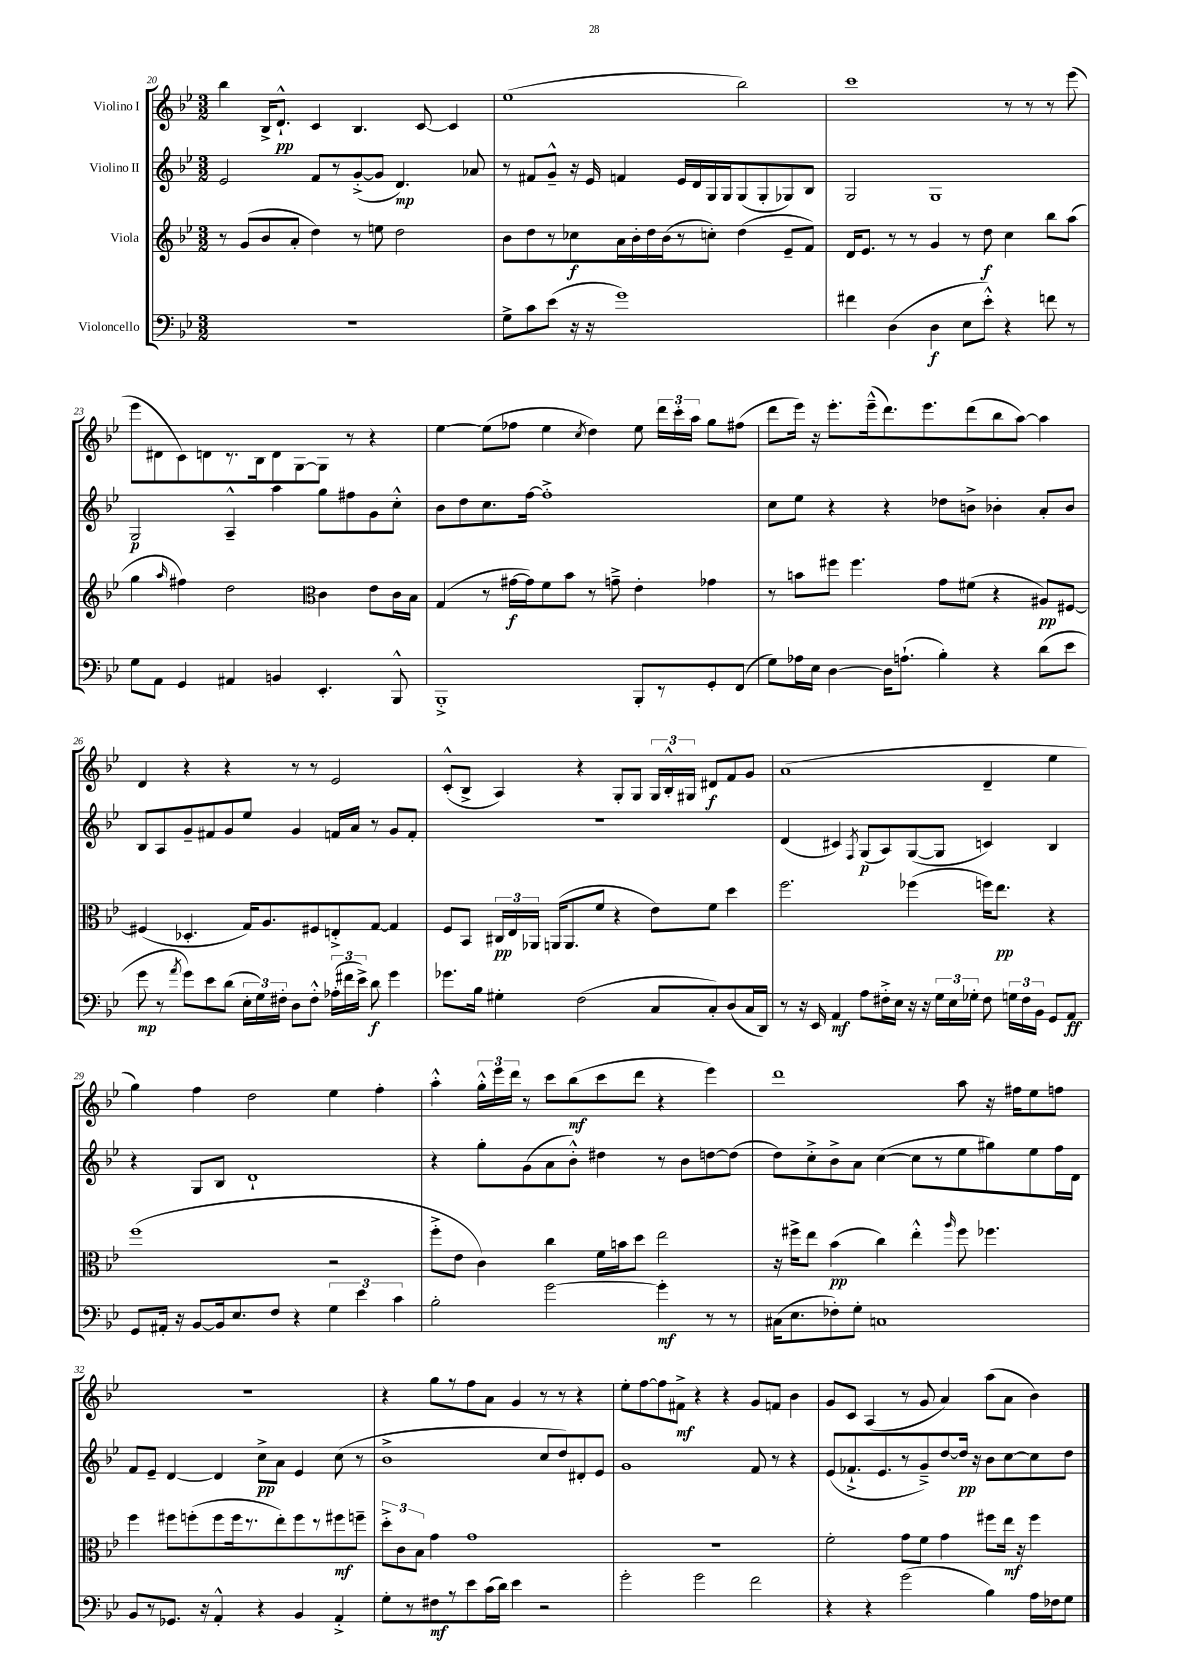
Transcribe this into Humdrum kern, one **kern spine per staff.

**kern	**dynam	**kern	**dynam	**kern	**dynam	**kern	**dynam
*part4	*part4	*part3	*part3	*part2	*part2	*part1	*part1
*staff4	*staff4	*staff3	*staff3	*staff2	*staff2	*staff1	*staff1
*I"Violoncello	*	*I"Viola	*	*I"Violino II	*	*I"Violino I	*
*clefF4	*	*clefG2	*	*clefG2	*	*clefG2	*
*k[b-e-]	*	*k[b-e-]	*	*k[b-e-]	*	*k[b-e-]	*
*M3/2	*	*M3/2	*	*M3/2	*	*M3/2	*
=20	=20	=20	=20	=20	=20	=20	=20
1.r	.	8r	.	2e-/	.	4bb-\	.
.	.	(8g/L	.	.	.	.	.
.	.	8b-/	.	.	.	16B-^/KL	.
.	.	.	.	.	.	8.d`^^/J	pp
.	.	8a'/J	.	.	.	.	.
.	.	4dd\)	.	8f/L	.	4c/	.
.	.	.	.	8r	.	.	.
.	.	8r	.	([8g'^/	.	4.B-/	.
.	.	8een\	.	8g/J]	.	.	.
.	.	2dd\	.	4.d/)	mp	.	.
.	.	.	.	.	.	[8c/	.
.	.	.	.	.	.	4c/]	.
.	.	.	.	8a-X/	.	.	.
=21	=21	=21	=21	=21	=21	=21	=21
8G^\L	.	8b-\L	.	8r	.	(1ee-	.
8c\	.	8dd\	.	8f#X/L	.	.	.
(8e-\J	.	8r	.	8g~^^/J	.	.	.
16r	.	8cc-X\	f	16r	.	.	.
16r	.	.	.	16e-/	.	.	.
1g)	.	16a\L	.	4fn/	.	.	.
.	.	16b-'\	.	.	.	.	.
.	.	16dd\	.	.	.	.	.
.	.	(16b-\J	.	.	.	.	.
.	.	8r	.	16e-/LL	.	.	.
.	.	.	.	16d/	.	.	.
.	.	8ccn'\J)	.	16G/	.	.	.
.	.	.	.	16G/J	.	.	.
.	.	(4dd\	.	(8G/	.	2bb-\)	.
.	.	.	.	8G'/	.	.	.
.	.	8e-~/L	.	8G-X/)	.	.	.
.	.	8f/J)	.	8B-/J	.	.	.
=22	=22	=22	=22	=22	=22	=22	=22
4f#X\	.	16d/KL	.	2G/	.	1ccc	.
.	.	8.e-/J	.	.	.	.	.
(4D\	.	8r	.	.	.	.	.
.	.	8r	.	.	.	.	.
4D\	f	4g/	.	1G	.	.	.
8E-\L	.	8r	.	.	.	.	.
8e-'^^\J)	.	8dd\	f	.	.	.	.
4r	.	4cc\	.	.	.	8r	.
.	.	.	.	.	.	8r	.
8fn\	.	8bb-\L	.	.	.	8r	.
8r	.	(8aa\J	.	.	.	(8eee-\	.
!!LO:LB:g=z
=23	=23	=23	=23	=23	=23	=23	=23
8G\L	.	4gg\	.	2G/	p	8eee-\L	.
8AA\J	.	.	.	.	.	8d#X\	.
.	.	16qqaa/	.	.	.	.	.
4GG/	.	4ff#X\)	.	.	.	8c\)	.
.	.	.	.	.	.	8dn\	.
4AA#X/	.	2dd\	.	4A~^^/	.	8.r	.
.	.	.	.	.	.	16B-\k	.
4BBn/	.	.	.	4aa\	.	8d\	.
.	.	.	.	.	.	[8G\	.
*	*	*clefC3	*	*	*	*	*
4.EE-'/	.	4c\	.	8gg\L	.	8G\J]	.
.	.	.	.	8ff#X\	.	8r	.
.	.	8e-\L	.	8g\	.	4r	.
8BBB-^^/	.	16c\L	.	8cc'^^\J	.	.	.
.	.	16B-\JJ	.	.	.	.	.
=24	=24	=24	=24	=24	=24	=24	=24
1BBB-'^	.	(4G/	.	8b-\L	.	[4ee-\	.
.	.	.	.	8dd\	.	.	.
.	.	8r	.	8.cc\	.	(8ee-\L]	.
.	.	[16g#X\LL	f	.	.	8ff-X\J	.
.	.	16g#\J])	.	[16ff\Jk	.	.	.
.	.	8f\	.	1ff'^]	.	4ee-\	.
.	.	8b-\J	.	.	.	.	.
.	.	.	.	.	.	8qcc/	.
.	.	8r	.	.	.	4dd\)	.
.	.	8gn~^\	.	.	.	.	.
8BBB-'/L	.	4e-'\	.	.	.	8ee-\	.
8r	.	.	.	.	.	24ddd\LL	.
.	.	.	.	.	.	24ccc'\	.
.	.	.	.	.	.	24aa\JJ	.
8GG'/	.	4g-X\	.	.	.	8gg\L	.
(8FF/J	.	.	.	.	.	(8ff#X\J	.
=25	=25	=25	=25	=25	=25	=25	=25
8G\L)	.	8r	.	8cc\L	.	8ddd\L	.
16A-X\L	.	8bn\L	.	8ee-\J	.	16eee-\Jk)	.
16E-\JJ	.	.	.	.	.	16r	.
[4D\	.	8ff#X\J	.	4r	.	8.eee-'\L	.
.	.	4.ff#\	.	.	.	.	.
.	.	.	.	.	.	(16eee-~^^\k	.
16D\KL]	.	.	.	4r	.	8.ddd\)	.
(8.An`\J	.	.	.	.	.	.	.
.	.	.	.	.	.	8.eee-\	.
4B-'\)	.	8g\L	.	8dd-X\L	.	.	.
.	.	(8f#X\J	.	8bn^\J	.	(8ddd\	.
4r	.	4r	.	4b-X'\	.	8bb-\	.
.	.	.	.	.	.	[8aa\J)	.
(8d\L	.	8A#X/L)	pp	8a'/L	.	4aa\]	.
8e-\J	.	[8F#X/J	.	8b-/J	.	.	.
!!LO:LB:g=z
=26	=26	=26	=26	=26	=26	=26	=26
8g\	mp	(4F#X/]	.	8B-/L	.	4d/	.
8r	.	.	.	8A/	.	.	.
8qa/	.	.	.	.	.	.	.
8g\L)	.	4.D-X'/	.	8g~/	.	4r	.
8e-\	.	.	.	8f#X/	.	.	.
(8d\J	.	.	.	8g/	.	4r	.
24E-'\LL	.	16G/KL)	.	8ee-/J	.	.	.
24G\)	.	.	.	.	.	.	.
.	.	8.A/	.	.	.	.	.
24F#X'\JJ	.	.	.	.	.	.	.
8D\L	.	.	.	4g/	.	8r	.
8F#'^^\J	.	8F#X/	.	.	.	8r	.
(24A-X'\LL	.	8En'^/	.	16fn/LL	.	2e-/	.
24f#X\	.	.	.	.	.	.	.
.	.	.	.	16a/JJ	.	.	.
24e-^\JJ)	.	.	.	.	.	.	.
8d\	f	[8G/J	.	8r	.	.	.
4g\	.	4G/]	.	8g/L	.	.	.
.	.	.	.	8f'/J	.	.	.
=27	=27	=27	=27	=27	=27	=27	=27
8.g-X\L	.	8F/L	.	1.r	.	(8c'^^/L	.
.	.	8BB-/J	.	.	.	8B-^/J	.
16B-\Jk	.	.	.	.	.	.	.
4G#X'\	.	24C#X/LL	pp	.	.	4A/)	.
.	.	24E-/	.	.	.	.	.
.	.	24AA-X/JJ	.	.	.	.	.
.	.	(16AAn/KL	.	.	.	.	.
.	.	8.AA/	.	.	.	.	.
(2F\	.	.	.	.	.	4r	.
.	.	8f/J	.	.	.	.	.
.	.	4r	.	.	.	8G'/L	.
.	.	.	.	.	.	8G/J	.
8C/L	.	8e-\L)	.	.	.	24G/LL	.
.	.	.	.	.	.	24B-'^^/	.
.	.	.	.	.	.	24G#X/JJ	.
8C'/)	.	8f\J	.	.	.	8d#X/L	f
(8D/	.	4dd\	.	.	.	8f/	.
16C/L	.	.	.	.	.	8g/J	.
16DD/JJ)	.	.	.	.	.	.	.
=28	=28	=28	=28	=28	=28	=28	=28
8r	.	2.ff\	.	(4d/	.	(1a	.
16r	.	.	.	.	.	.	.
16EE-/	.	.	.	.	.	.	.
4AA/	mf	.	.	4c#X/)	.	.	.
.	.	.	.	8qF/	.	.	.
8A\L	.	.	.	(8G/L	p	.	.
16F#X'^\L	.	.	.	8A/)	.	.	.
16E-\JJ	.	.	.	.	.	.	.
16r	.	(4ff-X\	.	([8G/	.	.	.
16r	.	.	.	.	.	.	.
24G\LL	.	.	.	8G/J]	.	.	.
24E-\	.	.	.	.	.	.	.
24G-X'\JJ	.	.	.	.	.	.	.
8F#\	.	16ffn\KL)	.	4cn/)	.	4d~/	.
.	.	8.ee-\J	pp	.	.	.	.
24Gn\LL	.	.	.	.	.	.	.
24F#\	.	.	.	.	.	.	.
24BB-\JJ	.	.	.	.	.	.	.
8GG/L	.	4r	.	4B-/	.	4ee-\	.
8AA/J	ff	.	.	.	.	.	.
!!LO:LB:g=z
=29	=29	=29	=29	=29	=29	=29	=29
8GG/L	.	(1ff	.	4r	.	4gg\)	.
16AA#X'/Jk	.	.	.	.	.	.	.
16r	.	.	.	.	.	.	.
[8BB-/L	.	.	.	8G/L	.	4ff\	.
16BB-/k]	.	.	.	8B-/J	.	.	.
8.E-/	.	.	.	.	.	.	.
.	.	.	.	1d`	.	2dd\	.
8F/J	.	.	.	.	.	.	.
4r	.	.	.	.	.	.	.
6G\	.	2r	.	.	.	4ee-\	.
6e-\	.	.	.	.	.	.	.
.	.	.	.	.	.	4ff'\	.
6c\	.	.	.	.	.	.	.
=30	=30	=30	=30	=30	=30	=30	=30
2B-'\	.	8ff'^\L	.	4r	.	4aa'^^\	.
.	.	8e-\J	.	.	.	.	.
.	.	4c\)	.	8gg'\L	.	24gg'^^\LL	.
.	.	.	.	.	.	24eee-\	.
.	.	.	.	.	.	24ddd\JJ	.
.	.	.	.	(8g\	.	8r	.
[2g\	.	4cc\	.	8a\	.	8ccc\L	.
.	.	.	.	8b-'^^\J)	.	(8bb-\	mf
.	.	16f\LL	.	4dd#X\	.	8ccc\	.
.	.	16bn\J	.	.	.	.	.
.	.	8dd\J	.	.	.	8ddd\J	.
4g'\]	mf	2ee-\	.	8r	.	4r	.
.	.	.	.	8b-\L	.	.	.
8r	.	.	.	[8ddn\	.	4eee-\)	.
8r	.	.	.	(8dd\J]	.	.	.
=31	=31	=31	=31	=31	=31	=31	=31
(16C#X\KL	.	16r	.	8dd\L)	.	1ddd	.
8.E-\	.	16ff#X^\KL	.	.	.	.	.
.	.	8ee-\J	.	8cc'^\	.	.	.
8F-X'\)	.	(4b-\	pp	8b-^\	.	.	.
8G'\J	.	.	.	8a\J	.	.	.
1Cn	.	4cc\)	.	([4cc\	.	.	.
.	.	4ee-'^^\	.	8cc\L]	.	.	.
.	.	.	.	8r	.	.	.
.	.	16qqaa/	.	.	.	.	.
.	.	8ff#\	.	8ee-\	.	8aa\	.
.	.	4.ff-X\	.	8gg#X\)	.	16r	.
.	.	.	.	.	.	16ff#X\KL	.
.	.	.	.	8ee-\	.	8ee-\	.
.	.	.	.	16ff\L	.	8ffn\J	.
.	.	.	.	16d\JJ	.	.	.
!!LO:LB:g=z
=32	=32	=32	=32	=32	=32	=32	=32
8BB-/L	.	4ff\	.	8f/L	.	1.r	.
8r	.	.	.	8e-~/J	.	.	.
8.GG-X/J	.	8ff#X\L	.	[4d/	.	.	.
.	.	(8ffn'\	.	.	.	.	.
16r	.	.	.	.	.	.	.
4AA'^^/	.	8ff\	.	4d/]	.	.	.
.	.	16ff\k	.	.	.	.	.
.	.	8.r	.	.	.	.	.
4r	.	.	.	8cc^\L	pp	.	.
.	.	8ee-'\)	.	8a\J	.	.	.
4BB-/	.	8ff\	.	4e-/	.	.	.
.	.	8r	.	.	.	.	.
4AA'^/	.	8ff#X\	mf	(8cc\	.	.	.
.	.	8ffn~\J	.	8r	.	.	.
=33	=33	=33	=33	=33	=33	=33	=33
8G'\L	.	12dd'^\L	.	1b-^	.	4r	.
.	.	12c\	.	.	.	.	.
8r	.	.	.	.	.	.	.
.	.	12B-\J	.	.	.	.	.
8F#X\	mf	4g\	.	.	.	8gg\L	.
8r	.	.	.	.	.	8r	.
8e-\	.	1g	.	.	.	8ff\	.
(16c\L	.	.	.	.	.	8a\J	.
16d\JJ)	.	.	.	.	.	.	.
4e-\	.	.	.	.	.	4g/	.
2r	.	.	.	8cc/L	.	8r	.
.	.	.	.	8dd/)	.	8r	.
.	.	.	.	8d#X'/	.	4r	.
.	.	.	.	8e-/J	.	.	.
=34	=34	=34	=34	=34	=34	=34	=34
2g'\	.	1.r	.	1g	.	8ee-'\L	.
.	.	.	.	.	.	[8ff\	.
.	.	.	.	.	.	8ff\]	.
.	.	.	.	.	.	8f#X^\J	mf
2g\	.	.	.	.	.	4r	.
.	.	.	.	.	.	4r	.
2f\	.	.	.	8f/	.	8g/L	.
.	.	.	.	8r	.	8fn/J	.
.	.	.	.	4r	.	4b-\	.
=35	=35	=35	=35	=35	=35	=35	=35
4r	.	2f'\	.	(8e-/L	.	8g/L	.
.	.	.	.	8.f-X`^/	.	8c/J	.
4r	.	.	.	.	.	(4A/	.
.	.	.	.	8.e-/	.	.	.
(2g\	.	8g\L	.	8r	.	8r	.
.	.	8f\J	.	8g~^/)	.	8g/	.
.	.	4g\	.	[8dd/	.	4a/)	.
.	.	.	.	16dd/Jk]	pp	.	.
.	.	.	.	16r	.	.	.
4B-\)	.	8ff#X\L	.	8b-\L	.	(8aa\L	.
.	.	16ee-\Jk	mf	[8cc\	.	8a\J	.
.	.	16r	.	.	.	.	.
16A\LL	.	4ff#\	.	8cc\]	.	4b-\)	.
16F-X\J	.	.	.	.	.	.	.
8G\J	.	.	.	8dd\J	.	.	.
==	==	==	==	==	==	==	==
*-	*-	*-	*-	*-	*-	*-	*-
